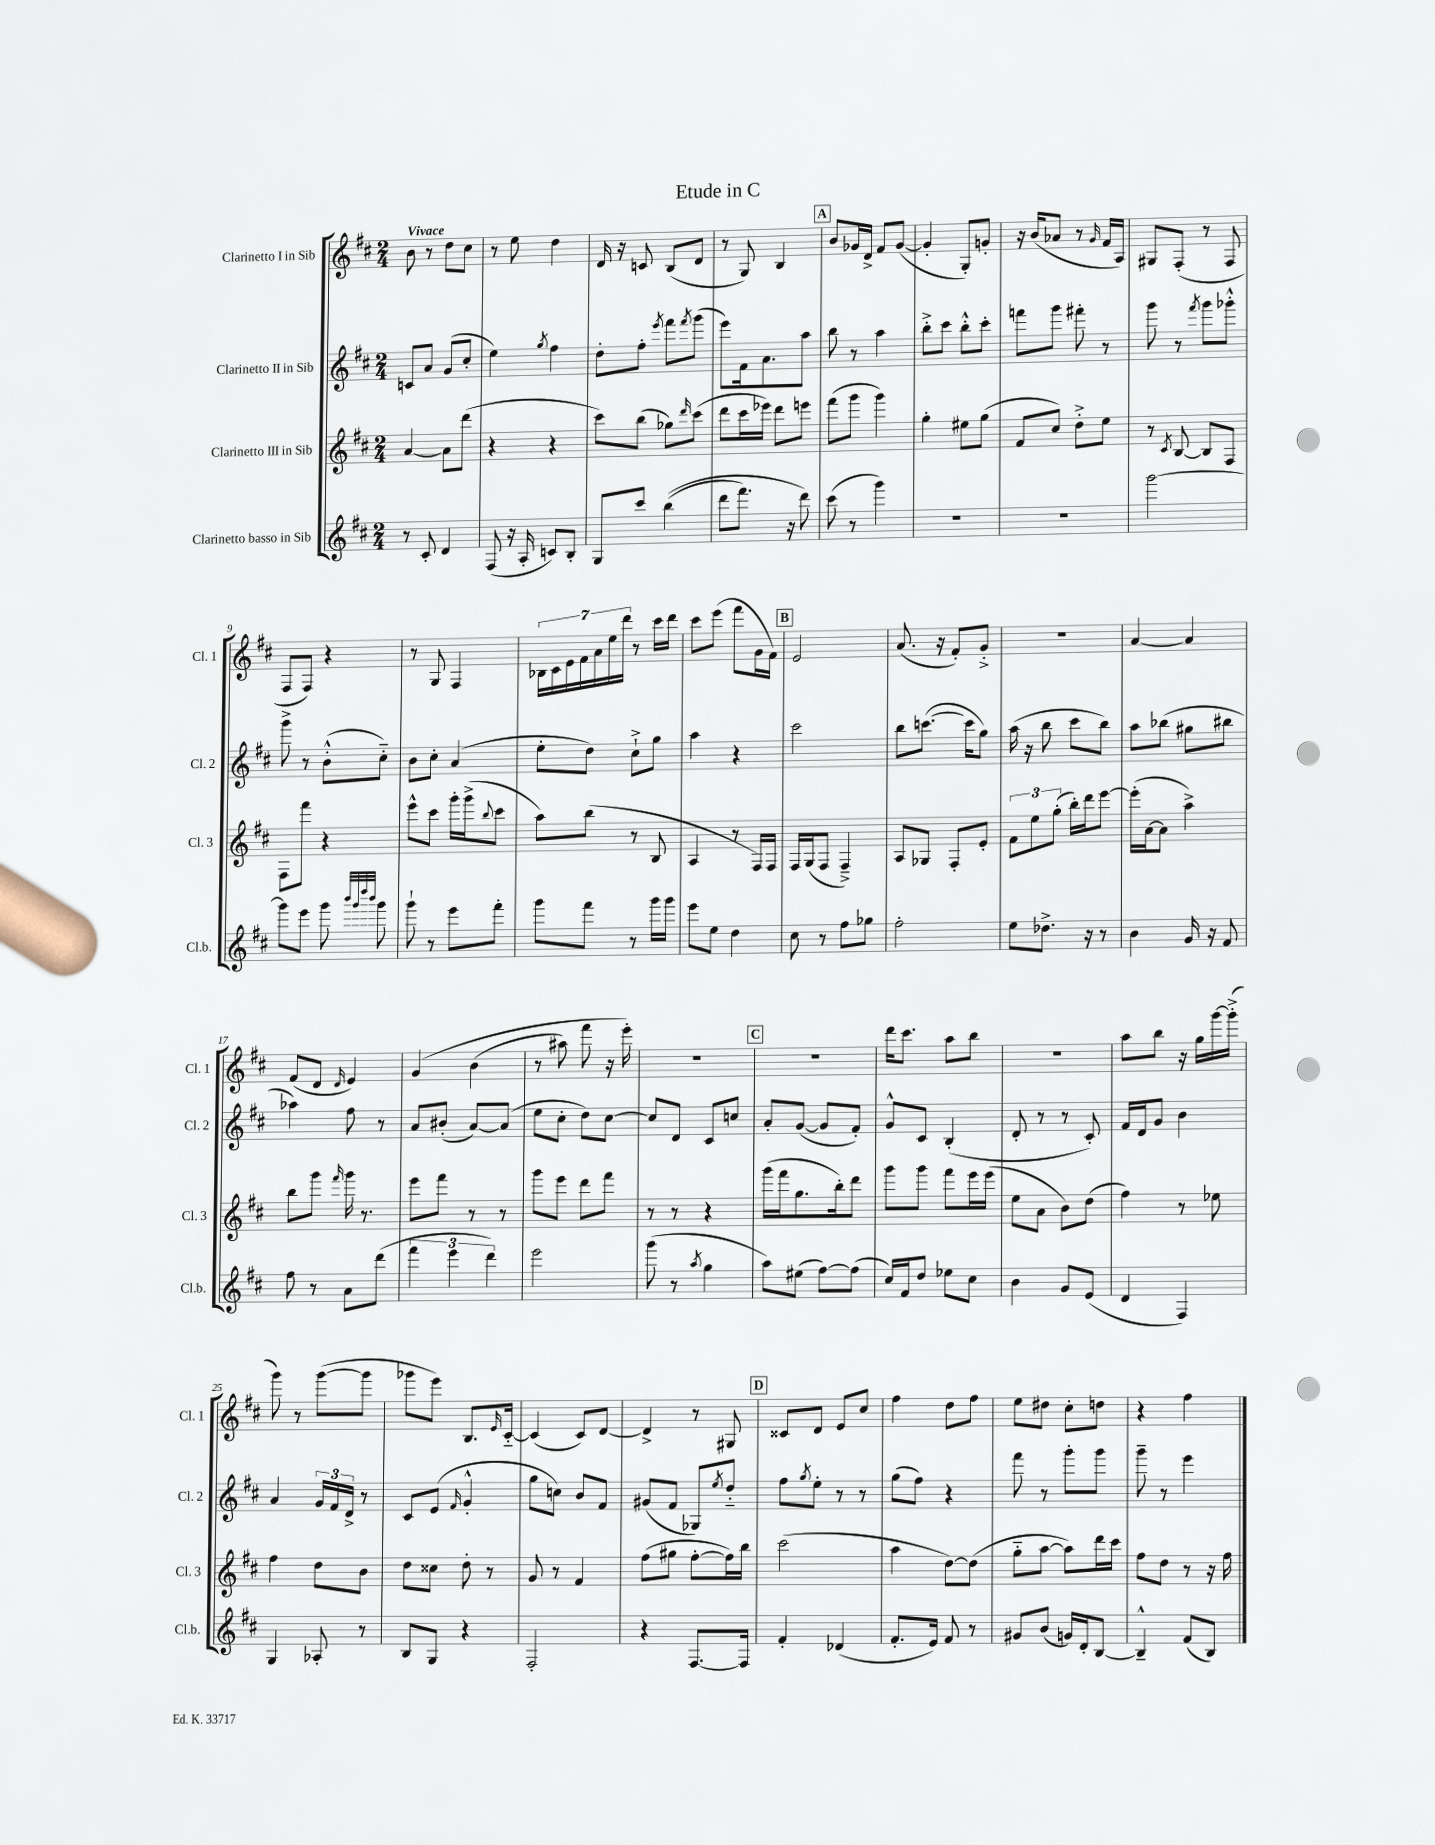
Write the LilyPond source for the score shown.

\header { title = "Etude in C" }
<<
\new StaffGroup <<
\new Staff = "s0" \with { instrumentName = "Clarinetto I in Sib" shortInstrumentName = "Cl. 1" } {
    \clef treble \key d \major \numericTimeSignature \time 2/4 \tempo "Vivace"
    b'8 r8 d''8 cis''8 |
    r8 e''8 d''4 |
    d'16 r16 c'8 b8( d'8 |
    r8 g8) b4 |
    \mark \markup { \box "A" } b'8 ges'16 d'16-> fis'8 ges'8~( |
    ges'4-. g8-.) g'8-. |
    r16 b'16( aes'8 r8 \grace { g'16 } fis'16 a16) |
    gis8 fis8-.( r8 fis8 |
    fis8 fis8) r4 |
    r8 g8 fis4 |
    \tuplet 7/4 { bes16 cis'16 e'16 fis'16 a'16 e''16 d'''16 } r8 cis'''16 d'''16 |
    cis'''8 e'''8( fis'''8 g'16 fis'16) |
    \mark \markup { \box "B" } e'2 |
    a'8.( r16 fis'8-.) g'8-.-> |
    r2 |
    a'4~ a'4 |
    fis'8( d'8 \grace { d'16 } e'4) |
    g'4\( b'4( |
    r8 ais''8) fis'''8 r16 e'''16-.\) |
    R2 |
    \mark \markup { \box "C" } R2 |
    d'''16 cis'''8. a''8 b''8 |
    R2 |
    a''8 b''8 r16 g''16 g'''16~ g'''16-.->( |
    g'''8) r8 g'''8~( g'''8 |
    ges'''8 e'''8) b8. \grace { e'16 } cis'16~-_ |
    cis'4( cis'8) d'8~ |
    d'4-> r8 gis8 |
    \mark \markup { \box "D" } cisis'8 d'8 e'8 cis''8 |
    fis''4 d''8 fis''8 |
    e''8 dis''8 cis''8-. d''8 |
    r4 fis''4 \bar "|." |
}
\new Staff = "s1" \with { instrumentName = "Clarinetto II in Sib" shortInstrumentName = "Cl. 2" } {
    \clef treble \key d \major \numericTimeSignature \time 2/4
    c'8 a'8 g'8( cis''8-. |
    e''4) \acciaccatura { g''8 } fis''4 |
    d''8-. fis''8-. \acciaccatura { e'''8 } fis'''8 \acciaccatura { fis'''8 } g'''8( |
    e'''8) fis'16 a'8. a''8 |
    \mark \markup { \box "A" } b''8 r8 a''4 |
    b''8-.-> cis'''8 b''8-.-^ cis'''8-. |
    f'''8 g'''8 fis'''8-. r8 |
    g'''8 r8 \acciaccatura { fis'''8 } g'''8 ges'''8-.-^ |
    g'''8-> r8 b'8-.-^( cis''8-_) |
    b'8 cis''8-. a'4( |
    e''8-. d''8) cis''8-!-> g''8 |
    a''4 r4 |
    \mark \markup { \box "B" } cis'''2 |
    b''8 c'''8.~( c'''16 g''8) |
    a''16( r16 b''8 cis'''8 b''8) |
    a''8 bes''8( gis''8 bis''8 |
    aes''4) fis''8 r8 |
    a'8 bis'8-.( a'8~) a'8( |
    e''8 cis''8-. d''8) cis''8~ |
    cis''8 d'8 cis'8 c''8 |
    \mark \markup { \box "C" } a'8-. g'8~( g'8 fis'8-.) |
    g'8-^ cis'8 b4-.( |
    d'8-. r8 r8 cis'8-.) |
    fis'16 d'16 g'8 b'4 |
    a'4 \tuplet 3/2 { g'16 fis'16 d'16-> } r8 |
    cis'8 e'8( \grace { fis'16 } g'4-.-^ |
    g''8 c''8) b'8 fis'8 |
    gis'8( fis'8 ges8) \acciaccatura { e''8 } d''8-_ |
    \mark \markup { \box "D" } fis''8 \acciaccatura { g''8 } e''8-. r8 r8 |
    g''8( fis''8) r4 |
    fis'''8 r8 g'''8-. g'''8 |
    g'''8-- r8 e'''4 \bar "|." |
}
\new Staff = "s2" \with { instrumentName = "Clarinetto III in Sib" shortInstrumentName = "Cl. 3" } {
    \clef treble \key d \major \numericTimeSignature \time 2/4
    a'4~ a'8 d'''8( |
    r4 r4 |
    cis'''8) b''8( ges''8) \grace { d'''16 } cis'''8( |
    d'''8 cis'''16 ees'''16) d'''8 e'''8 |
    \mark \markup { \box "A" } fis'''8( g'''8 g'''4) |
    g''4-. eis''8 g''8( |
    fis'8 cis''8) d''8-.-> e''8 |
    r8 \acciaccatura { cis'8 } b8~ b8 fis8 |
    fis8 fis'''8 r4 |
    e'''8-^ cis'''8 g'''16-. g'''16->( \appoggiatura { b''8 } cis'''8 |
    a''8) b''8( r8 b8 |
    a4 r8 fis16) fis16 |
    \mark \markup { \box "B" } fis16 g16( fis8 fis4--->) |
    a8 ges8 fis8-. e'8-. |
    \tuplet 3/2 { fis'8 e''8 g''8-.( } b''16-.) d'''16 e'''8~ |
    e'''16-.( a'16~ a'8 a''4->) |
    b''8 g'''8 \grace { fis'''16 } g'''16 r8. |
    e'''8 fis'''8 r8 r8 |
    g'''8 e'''8 d'''8 fis'''8 |
    r8 r8 r4 |
    \mark \markup { \box "C" } g'''16( fis'''16 g''8. b''16-.) d'''8 |
    g'''8 g'''8 fis'''8 e'''16 e'''16( |
    e''8 a'8 b'8) d''8( |
    fis''4) r8 ees''8 |
    fis''4 d''8 b'8 |
    d''8 cisis''8 d''8-. r8 |
    g'8 r8 fis'4 |
    fis''8( gis''8 fis''8~-. fis''16) b''16 |
    \mark \markup { \box "D" } cis'''2( |
    a''4 d''8~) d''8( |
    g''8-_ a''8~ a''8) d'''16 cis'''16 |
    fis''8 d''8 r8 r16 fis''16 \bar "|." |
}
\new Staff = "s3" \with { instrumentName = "Clarinetto basso in Sib" shortInstrumentName = "Cl.b." } {
    \clef treble \key d \major \numericTimeSignature \time 2/4
    r8 cis'8-. d'4 |
    fis8( r16 a16-. c'8) b8-. |
    g8 cis'''8 b''4(\( |
    d'''8 fis'''8.) r16 d'''8\) |
    \mark \markup { \box "A" } cis'''8( r8 g'''4) |
    r2 |
    R2 |
    g'''2~ |
    g'''8 e'''8 g'''8 \grace { b'''32 g'''32 d''''32 b'''32 } g'''8 |
    g'''8-! r8 e'''8 fis'''8-. |
    g'''8 fis'''8 r8 g'''16 g'''16 |
    e'''8 e''8 d''4 |
    \mark \markup { \box "B" } cis''8 r8 fis''8 ges''8 |
    fis''2-. |
    e''8 des''8.-> r16 r8 |
    b'4 g'16 r16 fis'8 |
    fis''8 r8 a'8 d'''8( |
    \tuplet 3/2 { fis'''4 e'''4 d'''4) } |
    e'''2 |
    g'''8( r8 \acciaccatura { a''8 } g''4 |
    \mark \markup { \box "C" } a''8) eis''8( fis''8~) fis''8( |
    cis''16) fis'16 d''8 ees''8 cis''8 |
    b'4 g'8 e'8( |
    d'4 fis4) |
    g4 aes8-. r8 |
    b8 g8 r4 |
    fis2-. |
    r4 fis8.~ fis16 |
    \mark \markup { \box "D" } fis'4-. des'4( |
    fis'8.-. e'16) fis'8 r8 |
    gis'8 b'8( g'16) d'16-. b8~ |
    b4---^ fis'8( b8) \bar "|." |
}
>>
>>
